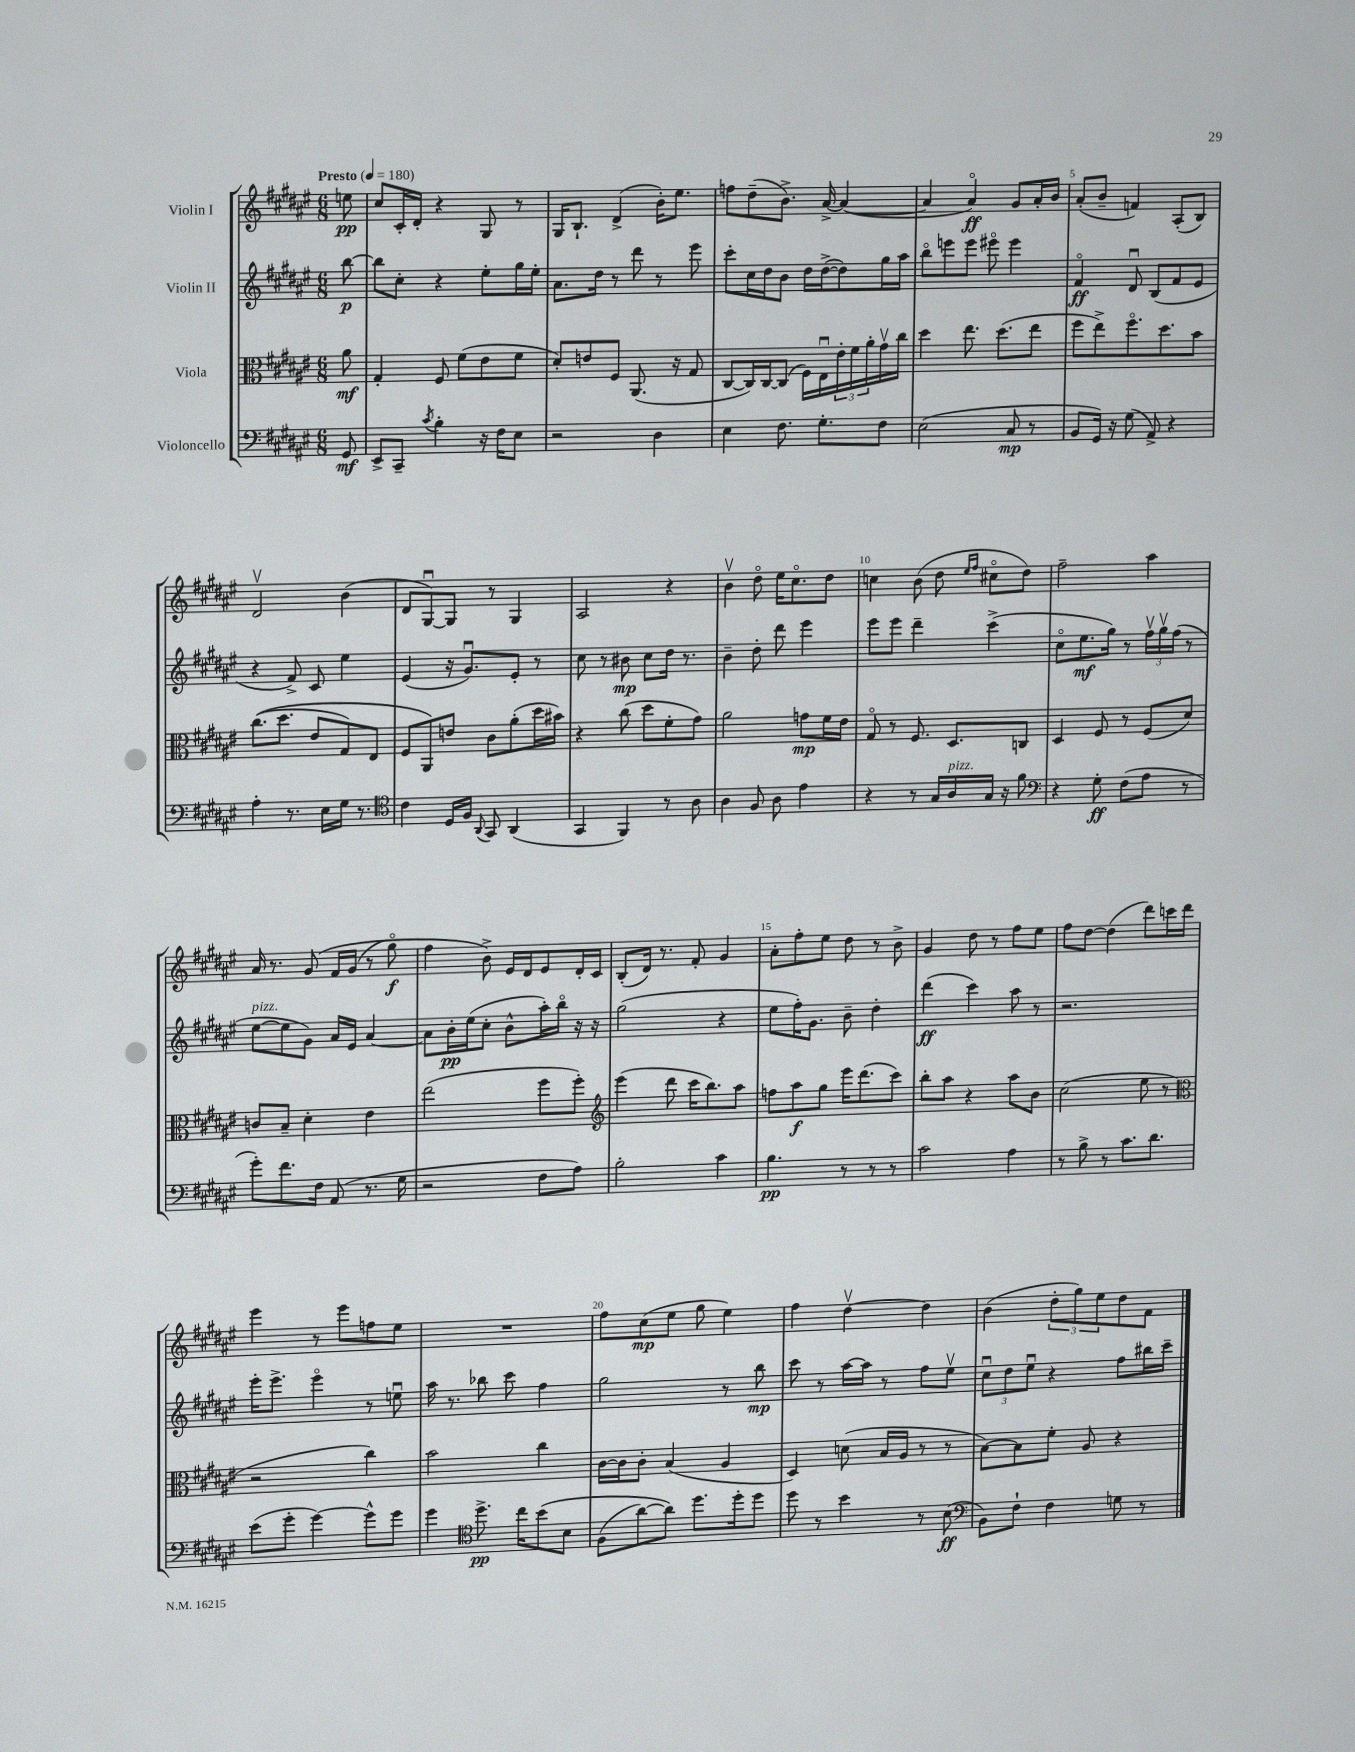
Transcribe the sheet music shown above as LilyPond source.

<<
\new StaffGroup <<
\new Staff = "s0" \with { instrumentName = "Violin I" } {
    \clef treble \key fis \major \numericTimeSignature \time 6/8 \partial 8 \tempo "Presto" 4 = 180
    e''8\pp |
    cis''8 cis'16-. dis'16-. r4 gis8 r8 |
    gis16 b8.-! dis'4->( b'16-.) eis''8. |
    f''8 dis''8--( b'8.->) ais'16~-> ais'4~( |
    ais'4 ais'4\flageolet\ff) gis'8 ais'16-. b'16 |
    ais'8-.( b'8-- f'4) ais8-.( b8) |
    dis'2\upbow b'4( |
    dis'8 gis8~\downbow) gis8 r8 gis4 |
    ais2 r4 |
    b'4\upbow dis''8\flageolet eis''16 cis''8.\flageolet dis''8 |
    c''4 b'8( dis''8 \grace { eis''16 fis''16 } cis''8\flageolet dis''8) |
    fis''2-- ais''4 |
    ais'16 r8. gis'8\( fis'16 gis'16( r8 gis''8\flageolet\f) |
    fis''4 b'8->\) eis'16 dis'16 eis'8 dis'16-. cis'16 |
    b8-.( dis'16) r8. fis'8-. gis'4 |
    ais'8-. fis''8-. eis''8 dis''8 r8 b'8-> |
    gis'4 dis''8 r8 fis''8 eis''8 |
    fis''8 dis''8~ dis''4( dis'''8) c'''16 dis'''16 |
    eis'''4 r8 eis'''8 f''8 eis''8 |
    R2. |
    fis''8 cis''8\mp( eis''8 gis''8 eis''4) |
    fis''4 dis''4~\upbow dis''4 |
    b'4( \tuplet 3/2 { dis''8-. gis''8) eis''8 } dis''8 fis'8 \bar "|." |
}
\new Staff = "s1" \with { instrumentName = "Violin II" } {
    \clef treble \key fis \major \numericTimeSignature \time 6/8 \partial 8
    b''8~\p |
    b''8 cis''8-. r4 eis''8-. gis''16 eis''16-. |
    ais'8. dis''16 r8 dis'''8 r8 eis'''8 |
    cis'''8-. cis''16 dis''16 b'8 dis''16 dis''16~->( dis''8) gis''16 ais''16 |
    b''8\flageolet e'''8 e'''8 eis'''8\flageolet eis'''4 |
    fis'4\flageolet\ff dis'8\downbow b8( fis'8 eis'8 |
    r4 fis'8->) cis'8 eis''4 |
    eis'4( r16 gis'8.\downbow) eis'8-. r8 |
    cis''8 r8 bis'8\mp cis''8 dis''16 r8. |
    b'4-- dis''8-. dis'''8 eis'''4 |
    eis'''8 eis'''8 dis'''4-- cis'''4->( |
    cis''8\flageolet eis''8.\mf gis''16) r8 \tuplet 3/2 { fis''16\upbow gis''16\upbow fis''16( } r8 |
    eis''8~^\markup { \italic "pizz." } eis''8 gis'8) ais'16 eis'16 ais'4~ |
    ais'8 b'16-.\pp eis''16( cis''8-. b'8-^ ais''16-.) b''16\flageolet r16 r16 |
    gis''2( r4 |
    eis''8 fis''16-.) gis'8. b'8-- dis''4-. |
    dis'''4\ff( cis'''4) ais''8 r8 |
    r2. |
    eis'''16-. eis'''8.-> eis'''4\flageolet r8 e''8\downbow |
    ais''16 r8. bes''8 cis'''8 fis''4 |
    gis''2 r8 b''8\mp |
    cis'''8 r8 ais''16~ ais''16 r8 fis''8 eis''8\upbow |
    \tuplet 3/2 { cis''8\downbow dis''8 eis''8\downbow } r4 fis''8 bis''16 cis'''16-- \bar "|." |
}
\new Staff = "s2" \with { instrumentName = "Viola" } {
    \clef alto \key fis \major \numericTimeSignature \time 6/8 \partial 8
    ais'8\mf |
    gis4-. fis8 fis'8( eis'8 fis'8 |
    dis'8-.) e'8 fis8 ais,8.( r16 gis8 |
    cis8~ cis16) cis16~ cis8( fis16) eis16\downbow \tuplet 3/2 { eis'16-. fis'16 ais'16-. } gis'16\upbow cis''16 |
    dis''4 eis''8. dis''8.( eis''8 |
    fis''8 eis''8->) fis''8.\flageolet dis''8. b'8 |
    cis''8.(\( dis''8. eis'8 gis8) eis8 |
    fis8 ais,8\) e'8 cis'8 ais'8-.( dis''16 bis'16) |
    r4 cis''8( dis''8 fis'8-. gis'8) |
    ais'2 g'8\mp fis'16 eis'16 |
    gis8\flageolet r8 fis8. dis8. c8 |
    dis4 fis8 r8 fis8( dis'8) |
    c'8 b8-- dis'4-. eis'4 |
    eis''2( fis''8 fis''8-.) |
    \clef treble eis'''4( dis'''8 cis'''16 b''8.) ais''8 |
    f''8 ais''8\f gis''8 eis'''16 dis'''8.( cis'''8) |
    b''8-. ais''8 r4 ais''8 b'8 |
    cis''2( eis''8 r8 |
    \clef alto r2 cis''4) |
    b'2 cis''4 |
    cis'16~ cis'16 cis'8-. b4( ais4 |
    dis4) d'8( b16 ais16 r8 r8 |
    b8~) b8 fis'8-. ais8 r4 \bar "|." |
}
\new Staff = "s3" \with { instrumentName = "Violoncello" } {
    \clef bass \key fis \major \numericTimeSignature \time 6/8 \partial 8
    gis,8\mf |
    eis,8-> cis,8-- \acciaccatura { cis'8 } b4-. r16 fis16 eis8 |
    r2 dis4 |
    eis4 fis8. gis8.-. fis8 |
    eis2( cis8\mp r8 |
    b,8 gis,16) r16 gis8( ais,8->) r4 |
    ais4-. r8. eis16 gis16 r8. |
    \clef tenor cis'4 dis16 fis16 \appoggiatura { ais,8 } gis,8 ais,4( |
    gis,4 fis,4) r8 ais8 |
    ais4 fis8 ais8 eis'4 |
    r4 r8 gis16 ais16^\markup { \italic "pizz." } gis16 r16 fis'8 |
    \clef bass r4 gis8-.\ff fis8( ais8 r8 |
    gis'8-.) fis'8. fis16 ais,8( r8. gis16 |
    r2 fis8 ais8) |
    b2-. cis'4 |
    b4.\pp r8 r8 r8 |
    cis'2 ais4 |
    r8 b8-> r8 cis'8. dis'8. |
    eis'8( gis'8-. gis'4~) gis'8-^ gis'8 |
    gis'4 \clef tenor dis''8.->\pp cis''16 b'8\( b8 |
    fis8( ais'8~) ais'8\) dis''8. dis''16-. dis''8 |
    dis''8 r8 b'4 r8 b8\ff( |
    \clef bass b,8) fis8-! fis4 g8 r8 \bar "|." |
}
>>
>>
\layout { \context { \Score \override BarNumber.break-visibility = ##(#f #t #t) barNumberVisibility = #(every-nth-bar-number-visible 5) } }
